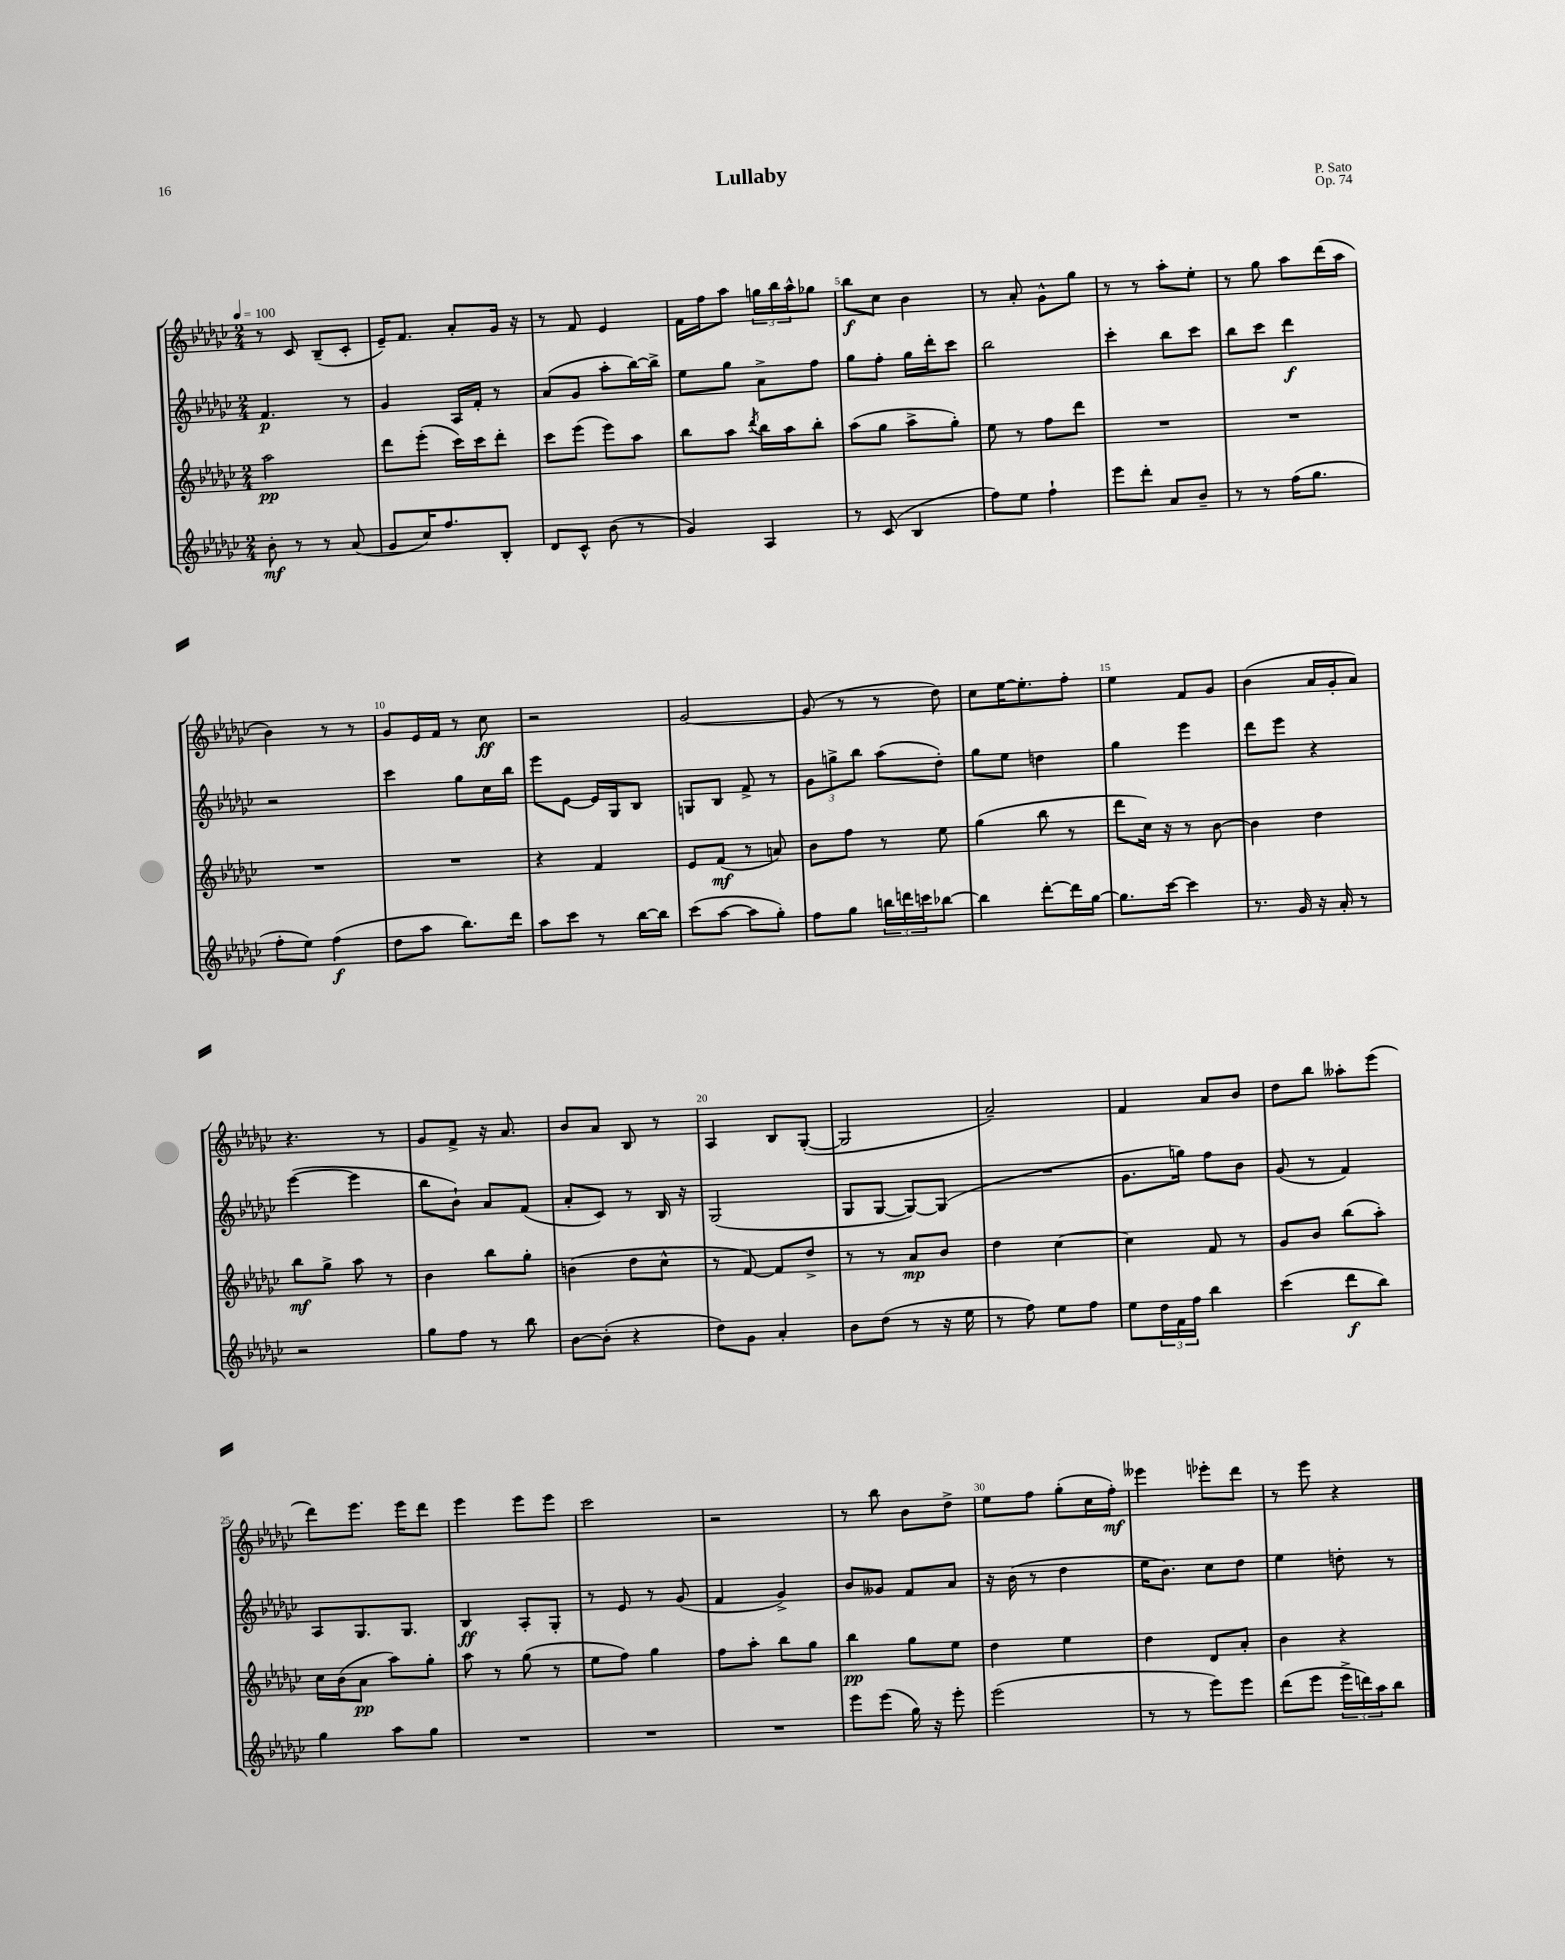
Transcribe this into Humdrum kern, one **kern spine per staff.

**kern	**dynam	**kern	**dynam	**kern	**dynam	**kern	**dynam
*part4	*part4	*part3	*part3	*part2	*part2	*part1	*part1
*staff4	*staff4	*staff3	*staff3	*staff2	*staff2	*staff1	*staff1
*clefG2	*	*clefG2	*	*clefG2	*	*clefG2	*
*k[b-e-a-d-g-c-]	*	*k[b-e-a-d-g-c-]	*	*k[b-e-a-d-g-c-]	*	*k[b-e-a-d-g-c-]	*
*M2/4	*	*M2/4	*	*M2/4	*	*M2/4	*
*MM100	*	*MM100	*	*MM100	*	*MM100	*
=1	=1	=1	=1	=1	=1	=1	=1
8b-'\	mf	2aa-\	pp	4.f/	p	8r	.
8r	.	.	.	.	.	8c-/	.
8r	.	.	.	.	.	(8B-~/L	.
(8a-/	.	.	.	8r	.	8c-'/J	.
=2	=2	=2	=2	=2	=2	=2	=2
8g-/L	.	8ddd-\L	.	4g-/	.	16e-~/KL)	.
.	.	.	.	.	.	8.f/J	.
16cc-/K)	.	(8eee-'\J	.	.	.	.	.
8.ff/	.	.	.	.	.	.	.
.	.	16ccc-\LL)	.	16A-/LL	.	8a-'/L	.
.	.	16ccc-\J	.	16f'/JJ	.	.	.
8B-'/J	.	8ddd-'\J	.	8r	.	16g-/Jk	.
.	.	.	.	.	.	16r	.
=3	=3	=3	=3	=3	=3	=3	=3
8d-/L	.	8ccc-\L	.	(8a-/L	.	8r	.
8c-^^/J	.	(8eee-\J	.	8g-/J	.	8f/	.
(8b-\	.	8eee-\L)	.	8aa-'\L	.	4e-/	.
8r	.	8aa-\J	.	[16bb-\L)	.	.	.
.	.	.	.	16bb-^\JJ]	.	.	.
=4	=4	=4	=4	=4	=4	=4	=4
4g-/)	.	8bb-\L	.	8ee-\L	.	16f\LL	.
.	.	.	.	.	.	16ff\J	.
.	.	8aa-\J	.	8gg-\J	.	8aa-\J	.
.	.	8qddd-/	.	.	.	.	.
4A-/	.	16bb-\LL	.	8a-^\L	.	24ggn\LL	.
.	.	.	.	.	.	24bb-\	.
.	.	16aa-\J	.	.	.	.	.
.	.	.	.	.	.	24aa-^^\J	.
.	.	8bb-'\J	.	8ff\J	.	8gg-X\J	.
=5	=5	=5	=5	=5	=5	=5	=5
8r	.	(8aa-\L	.	8gg-\L	.	8bb-\L	f
(8c-/	.	8gg-\J	.	8ff'\J	.	8cc-\J	.
4B-/	.	8aa-^\L	.	16gg-\LL	.	4b-\	.
.	.	.	.	16ddd-'\J	.	.	.
.	.	8gg-'\J)	.	8ccc-\J	.	.	.
=6	=6	=6	=6	=6	=6	=6	=6
8ff\L)	.	8ee-\	.	2bb-\	.	8r	.
8ee-\J	.	8r	.	.	.	8a-'/	.
4ff`\	.	8ff\L	.	.	.	8g-^^\L	.
.	.	8ddd-\J	.	.	.	8gg-\J	.
=7	=7	=7	=7	=7	=7	=7	=7
8eee-\L	.	2r	.	4ccc-'\	.	8r	.
8ddd-'\J	.	.	.	.	.	8r	.
8a-/L	.	.	.	8bb-\L	.	8aa-'\L	.
8b-~/J	.	.	.	8ccc-\J	.	8ee-'\J	.
=8	=8	=8	=8	=8	=8	=8	=8
8r	.	2r	.	8bb-\L	.	8r	.
8r	.	.	.	8ccc-\J	.	8gg-\	.
(16ff\KL	.	.	.	4ddd-\	f	8aa-\L	.
8.gg-\J	.	.	.	.	.	.	.
.	.	.	.	.	.	(16ddd-\L	.
.	.	.	.	.	.	16aa-\JJ	.
!!LO:LB:g=z
=9	=9	=9	=9	=9	=9	=9	=9
8ff'\L	.	2r	.	2r	.	4b-\)	.
8ee-\J)	.	.	.	.	.	.	.
(4ff\	f	.	.	.	.	8r	.
.	.	.	.	.	.	8r	.
=10	=10	=10	=10	=10	=10	=10	=10
8dd-\L	.	2r	.	4ccc-\	.	8g-/L	.
8aa-\J	.	.	.	.	.	16e-/L	.
.	.	.	.	.	.	16f/JJ	.
8.bb-\L)	.	.	.	8gg-\L	.	8r	.
.	.	.	.	16cc-\L	.	8cc-\	ff
16ddd-\Jk	.	.	.	16bb-\JJ	.	.	.
=11	=11	=11	=11	=11	=11	=11	=11
8aa-\L	.	4r	.	8eee-\L	.	2r	.
8ccc-\J	.	.	.	[8e-\J	.	.	.
8r	.	4f/	.	16e-/LL]	.	.	.
.	.	.	.	16G-/J	.	.	.
[16bb-\LL	.	.	.	8B-/J	.	.	.
16bb-\JJ]	.	.	.	.	.	.	.
=12	=12	=12	=12	=12	=12	=12	=12
(8ccc-\L	.	8e-/L	.	8Gn/L	.	[2g-/	.
[8aa-\J	.	(8f/J	mf	8B-/J	.	.	.
8aa-\L]	.	8r	.	8f^/	.	.	.
8gg-'\J)	.	8an/)	.	8r	.	.	.
=13	=13	=13	=13	=13	=13	=13	=13
8ff\L	.	8b-\L	.	12g-\L	.	(8g-/]	.
.	.	.	.	12ggn^\	.	.	.
8gg-\J	.	8ff\J	.	.	.	8r	.
.	.	.	.	12bb-\J	.	.	.
24bbn\LL	.	8r	.	(8aa-\L	.	8r	.
24dddn\	.	.	.	.	.	.	.
24cccn\J	.	.	.	.	.	.	.
[8bb-X\J	.	8ee-\	.	8dd-'\J)	.	8dd-\)	.
=14	=14	=14	=14	=14	=14	=14	=14
4bb-\]	.	(4gg-\	.	8gg-\L	.	8cc-\L	.
.	.	.	.	8ee-\J	.	[16ee-\K	.
.	.	.	.	.	.	8.ee-'\]	.
[8ddd-'\L	.	8bb-\	.	4ddn\	.	.	.
16ddd-\L]	.	8r	.	.	.	8ff'\J	.
[16gg-\JJ	.	.	.	.	.	.	.
=15	=15	=15	=15	=15	=15	=15	=15
8.gg-\L]	.	8ddd-\L	.	4gg-\	.	4ee-\	.
.	.	16cc-\Jk)	.	.	.	.	.
[16ccc-\Jk	.	16r	.	.	.	.	.
4ccc-\]	.	8r	.	4eee-\	.	8f/L	.
.	.	[8b-\	.	.	.	8g-/J	.
=16	=16	=16	=16	=16	=16	=16	=16
8.r	.	4b-\]	.	8ddd-\L	.	(4b-\	.
.	.	.	.	8eee-\J	.	.	.
16g-/	.	.	.	.	.	.	.
16r	.	4dd-\	.	4r	.	16a-/LL	.
16a-'/	.	.	.	.	.	16g-'/J	.
8r	.	.	.	.	.	8a-/J)	.
!!LO:LB:g=z
=17	=17	=17	=17	=17	=17	=17	=17
2r	.	8bb-\L	mf	([4eee-\	.	4.r	.
.	.	8gg-^\J	.	.	.	.	.
.	.	8aa-\	.	4eee-\]	.	.	.
.	.	8r	.	.	.	8r	.
=18	=18	=18	=18	=18	=18	=18	=18
8gg-\L	.	4b-\	.	8bb-\L	.	8g-/L	.
8ff\J	.	.	.	8b-`\J)	.	8f^/J	.
8r	.	8bb-\L	.	8a-/L	.	16r	.
.	.	.	.	.	.	8.a-/	.
8bb-\	.	8gg-'\J	.	(8f/J	.	.	.
=19	=19	=19	=19	=19	=19	=19	=19
[8b-\L	.	(4bn\	.	8a-'/L	.	8b-/L	.
(8b-'\J]	.	.	.	8c-/J)	.	8a-/J	.
4r	.	8dd-\L	.	8r	.	8B-/	.
.	.	8cc-^^\J	.	16B-/	.	8r	.
.	.	.	.	16r	.	.	.
=20	=20	=20	=20	=20	=20	=20	=20
8dd-\L)	.	8r	.	(2G-/	.	4A-/	.
8g-\J	.	[8f/)	.	.	.	.	.
4a-'/	.	8f/L]	.	.	.	8B-/L	.
.	.	8dd-^/J	.	.	.	([8G-'/J	.
=21	=21	=21	=21	=21	=21	=21	=21
8b-\L	.	8r	.	8G-/L	.	2G-/]	.
(8dd-\J	.	8r	.	[8G-/J	.	.	.
8r	.	8a-/L	mp	8G-/L_)	.	.	.
16r	.	8b-/J	.	(8G-/J]	.	.	.
16ee-\	.	.	.	.	.	.	.
=22	=22	=22	=22	=22	=22	=22	=22
8r	.	4dd-\	.	2r	.	2a-~/)	.
8ff\)	.	.	.	.	.	.	.
8ee-\L	.	[4cc-\	.	.	.	.	.
8ff\J	.	.	.	.	.	.	.
=23	=23	=23	=23	=23	=23	=23	=23
8ee-\L	.	4cc-\]	.	8.g-\L	.	4f/	.
24dd-\L	.	.	.	.	.	.	.
24f\	.	.	.	.	.	.	.
.	.	.	.	16ggn\Jk)	.	.	.
24ff\JJ	.	.	.	.	.	.	.
4bb-\	.	8f/	.	8ff\L	.	8a-/L	.
.	.	8r	.	8b-\J	.	8b-/J	.
=24	=24	=24	=24	=24	=24	=24	=24
(4ccc-\	.	8g-/L	.	(8g-/	.	8dd-\L	.
.	.	8b-/J	.	8r	.	8bb-\J	.
8ddd-\L	f	(8bb-\L	.	4f/)	.	8aa--X'\L	.
8bb-\J)	.	8aa-'\J)	.	.	.	(8eee-\J	.
!!LO:LB:g=z
=25	=25	=25	=25	=25	=25	=25	=25
4gg-\	.	16cc-\LL	.	8A-/L	.	8ddd-\L)	.
.	.	(16b-\J	.	.	.	.	.
.	.	8a-\J	pp	8.G-/	.	8.eee-\J	.
8aa-\L	.	8aa-\L)	.	.	.	.	.
.	.	.	.	8.G-/J	.	16eee-\KL	.
8gg-\J	.	8gg-'\J	.	.	.	8ddd-\J	.
=26	=26	=26	=26	=26	=26	=26	=26
2r	.	8aa-\	.	4B-/	ff	4eee-\	.
.	.	8r	.	.	.	.	.
.	.	(8gg-\	.	8A-'/L	.	8eee-\L	.
.	.	8r	.	8G-'/J	.	8eee-\J	.
=27	=27	=27	=27	=27	=27	=27	=27
2r	.	8ee-\L	.	8r	.	2ccc-\	.
.	.	8ff\J)	.	8e-/	.	.	.
.	.	4gg-\	.	8r	.	.	.
.	.	.	.	(8g-/	.	.	.
=28	=28	=28	=28	=28	=28	=28	=28
2r	.	8ff\L	.	4f/	.	2r	.
.	.	8aa-'\J	.	.	.	.	.
.	.	8bb-\L	.	4g-^/)	.	.	.
.	.	8gg-\J	.	.	.	.	.
=29	=29	=29	=29	=29	=29	=29	=29
8eee-\L	.	4bb-\	pp	8b-/L	.	8r	.
(8eee-\J	.	.	.	8g--X/J	.	8bb-\	.
16gg-\)	.	8gg-\L	.	8f/L	.	8b-\L	.
16r	.	.	.	.	.	.	.
8eee-'\	.	8ee-\J	.	8a-/J	.	8dd-^\J	.
=30	=30	=30	=30	=30	=30	=30	=30
(2eee-\	.	4dd-\	.	16r	.	8ee-\L	.
.	.	.	.	(16b-\	.	.	.
.	.	.	.	8r	.	8ff\J	.
.	.	4ee-\	.	4dd-\	.	(8gg-'\L	.
.	.	.	.	.	.	16cc-\L	.
.	.	.	.	.	.	16ff'\JJ)	mf
=31	=31	=31	=31	=31	=31	=31	=31
8r	.	4dd-\	.	16ee-\KL	.	4eee--X\	.
.	.	.	.	8.b-\J)	.	.	.
8r	.	.	.	.	.	.	.
8eee-\L)	.	8d-/L	.	8cc-\L	.	8eee-X'\L	.
8eee-\J	.	8a-'/J	.	8dd-\J	.	8ddd-\J	.
=32	=32	=32	=32	=32	=32	=32	=32
(8ddd-\L	.	4b-\	.	4ee-\	.	8r	.
8eee-\J	.	.	.	.	.	8eee-\	.
24eee-^\LL	.	4r	.	8ddn'\	.	4r	.
24dddn\)	.	.	.	.	.	.	.
24aa-\J	.	.	.	.	.	.	.
8bb-\J	.	.	.	8r	.	.	.
==	==	==	==	==	==	==	==
*-	*-	*-	*-	*-	*-	*-	*-
